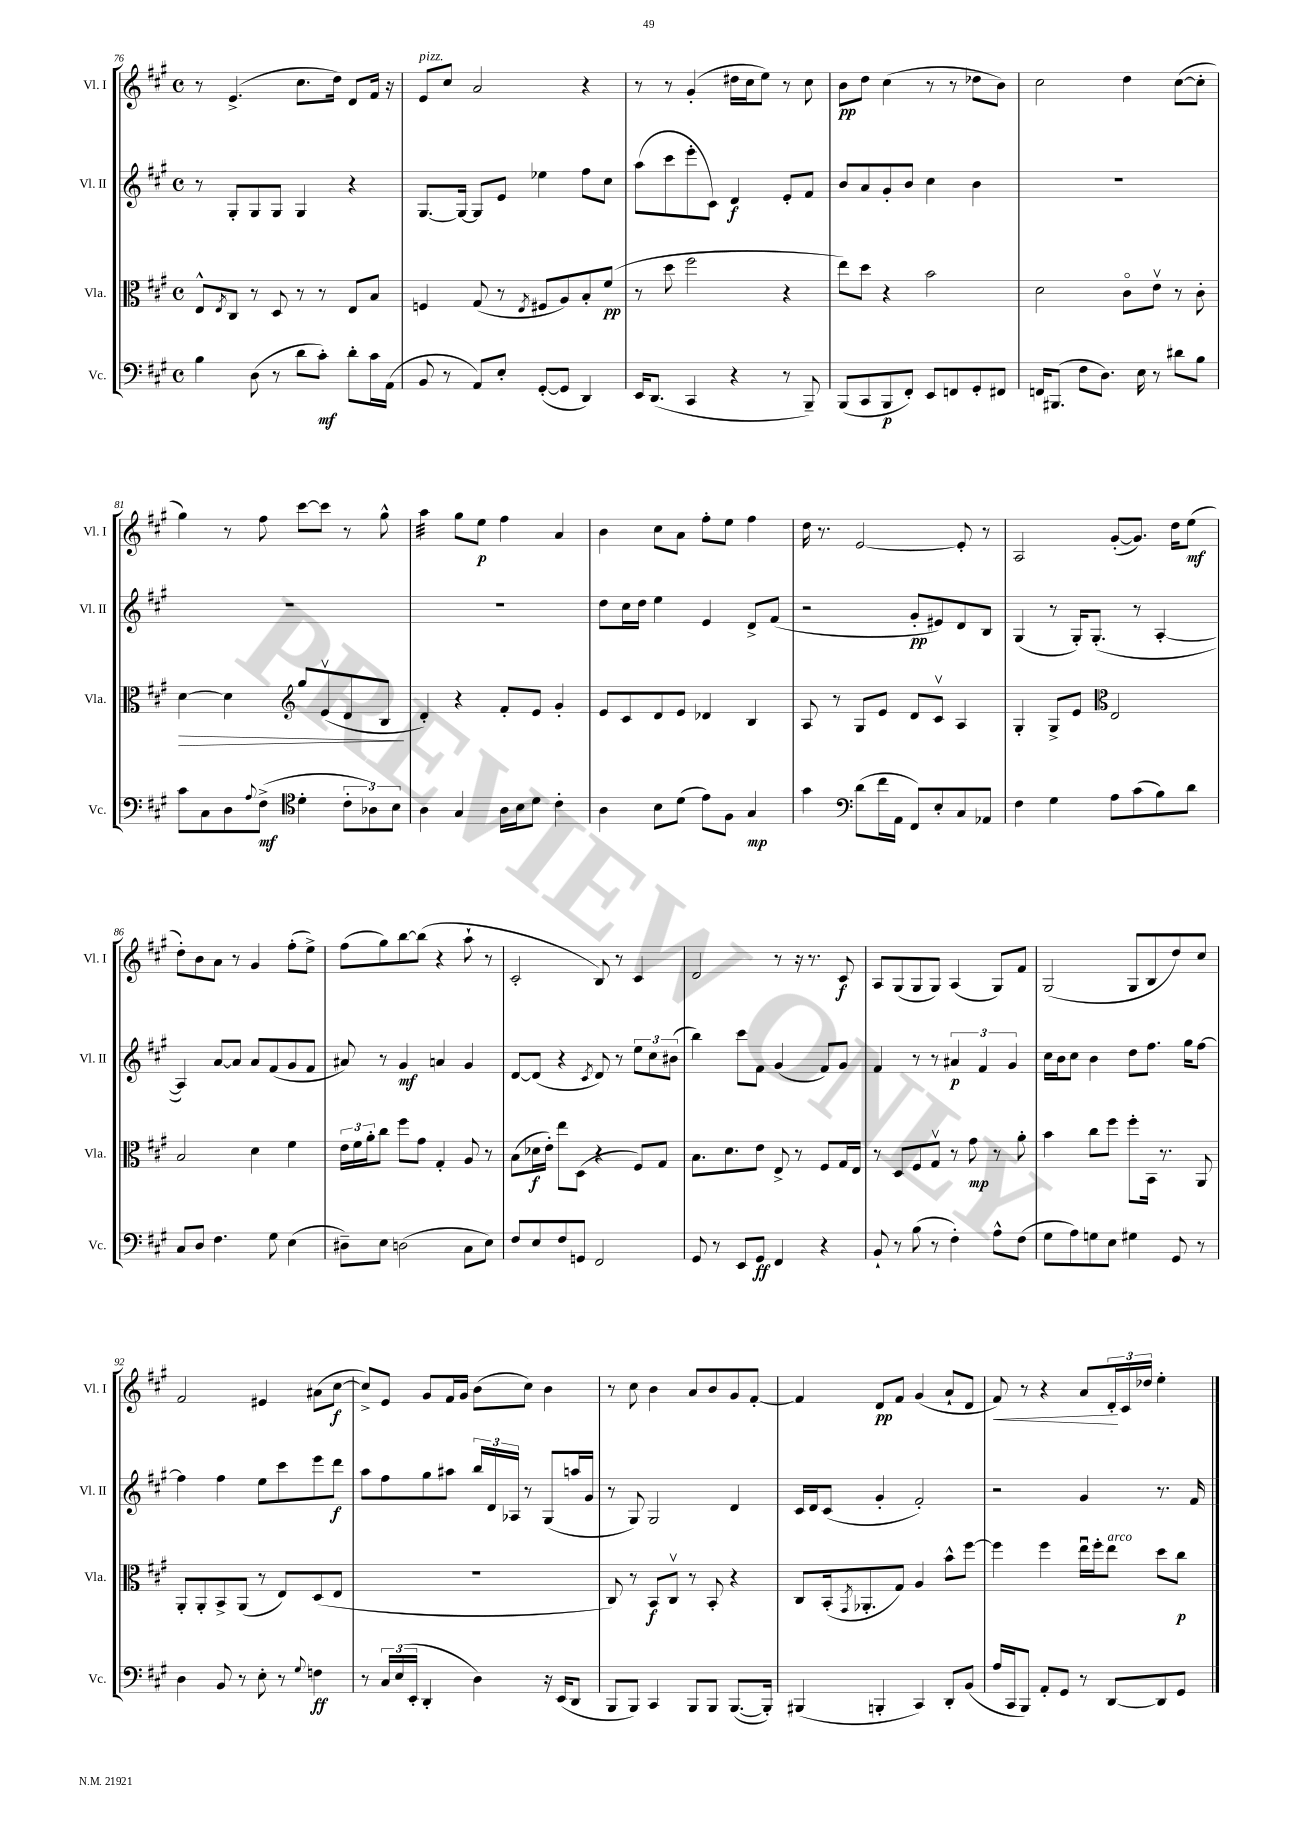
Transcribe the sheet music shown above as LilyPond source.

<<
\new StaffGroup <<
\new Staff = "s0" \with { instrumentName = "Vl. I" shortInstrumentName = "Vl. I" } {
    \clef treble \key a \major \defaultTimeSignature \time 4/4
    r8 e'4.->( cis''8. d''16) d'8 fis'16 r16 |
    e'8^\markup { \italic "pizz." } cis''8 a'2 r4 |
    r8 r8 gis'4-.( dis''16 cis''16 e''8) r8 cis''8 |
    b'8\pp d''8 cis''4( r8 r8 des''8 b'8) |
    cis''2 d''4 cis''8~( cis''8-. |
    gis''4) r8 fis''8 cis'''8~ cis'''8 r8 gis''8-^ |
    a''4:32 gis''8 e''8\p fis''4 a'4 |
    b'4 cis''8 a'8 fis''8-. e''8 fis''4 |
    d''16 r8. e'2~ e'8-. r8 |
    a2 gis'8~-.( gis'8.) d''16 e''8\mf( |
    d''8-.) b'8 a'8 r8 gis'4 fis''8-.( e''8->) |
    fis''8( gis''8) b''8~ b''8( r4 a''8-! r8 |
    cis'2-. b8) r8 cis'4 |
    d'2 r8 r16 r8. cis'8\f |
    a8 gis8( gis8 gis8) a4( gis8) fis'8 |
    gis2( gis8 b8 d''8) cis''8 |
    fis'2 eis'4 ais'8( cis''8~\f |
    cis''8->) e'8 gis'8 fis'16 gis'16 b'8( cis''8) b'4 |
    r8 cis''8 b'4 a'8 b'8 gis'8 fis'8~-. |
    fis'4 d'8\pp fis'8 gis'4( a'8-! d'8 |
    fis'8\<) r8 r4 a'8 \tuplet 3/2 { d'16-.\! cis'16 des''16 } e''4-. \bar "|." |
}
\new Staff = "s1" \with { instrumentName = "Vl. II" shortInstrumentName = "Vl. II" } {
    \clef treble \key a \major \defaultTimeSignature \time 4/4
    r8 gis8-. gis8 gis8 gis4 r4 |
    gis8.~ gis16~ gis8 e'8 ees''4 fis''8 cis''8 |
    a''8( cis'''8 e'''8-. cis'8) d'4\f e'8-. fis'8 |
    b'8 a'8 gis'8-. b'8 cis''4 b'4 |
    R1 |
    R1 |
    R1 |
    d''8 cis''16 d''16 e''4 e'4 d'8-> fis'8( |
    r2 gis'8-.\pp eis'8) d'8 b8 |
    gis4( r8 gis16-.) gis8.-.( r8 a4~-. |
    a4) a'8~ a'8 a'8 fis'8( gis'8 fis'8 |
    ais'8) r8 gis'4\mf a'4 gis'4 |
    d'8~ d'8( r4 \acciaccatura { cis'8 } d'8) r8 \tuplet 3/2 { e''8 cis''8 bis'8( } |
    b''4) cis'''8 fis'8 gis'4( fis'8) gis'8 |
    fis'4 r8 r8 \tuplet 3/2 { ais'4\p fis'4 gis'4 } |
    cis''16 b'16 cis''8 b'4 d''8 fis''8. gis''16 fis''8~ |
    fis''4 fis''4 e''8 cis'''8 e'''8 d'''8\f |
    a''8 fis''8 gis''8 ais''8 \tuplet 3/2 { b''16 d'16 aes16 } r8 gis8( a''16 gis'16 |
    r8 gis8) gis2 d'4 |
    cis'16 d'16 cis'8( gis'4-. fis'2-.) |
    r2 gis'4 r8. fis'16 \bar "|." |
}
\new Staff = "s2" \with { instrumentName = "Vla." shortInstrumentName = "Vla." } {
    \clef alto \key a \major \defaultTimeSignature \time 4/4
    e8-^ \acciaccatura { e8 } cis8 r8 d8 r8 r8 e8 b8 |
    f4 gis8( r8 \acciaccatura { e8 } fis8 a8) b8-. fis'8\pp( |
    r8 d''8 fis''2 r4 |
    e''8) d''8 r4 b'2 |
    d'2 cis'8\flageolet e'8\upbow r8 cis'8-. |
    d'4~\> d'4 \clef treble gis''8 e'8\upbow( d'8 b8\! |
    d'4-.) r4 fis'8-. e'8 gis'4-. |
    e'8 cis'8 d'8 e'8 des'4 b4 |
    a8 r8 gis8 e'8 d'8 cis'8\upbow a4 |
    gis4-. gis8-> e'8 \clef alto e2 |
    b2 d'4 fis'4 |
    \tuplet 3/2 { e'16 fis'16 a'16-. } cis''8 fis''8 gis'8 gis4-. a8 r8 |
    b8( des'16\f e'16-.) e''8 d8( r4 fis8) gis8 |
    b8. d'8. e'8 e8-> r8 fis8 gis16 e16 |
    r8 d8 fis8 gis8\upbow r8 gis'8\mp r8 a'8-. |
    b'4 cis''8 fis''8 fis''8-. b,16 r8. a,8 |
    a,8-. a,8-. b,8-> a,8( r8 e8) d8( e8 |
    R1 |
    cis8) r8 b,8\f cis8\upbow r8 b,8-. r4 |
    cis8 b,16-.( \acciaccatura { gis,8 } aes,8.-. gis8) a4 b'8-^ fis''8~ |
    fis''4 fis''4 e''16\downbow fis''16-. e''8^\markup { \italic "arco" } d''8 cis''8\p \bar "|." |
}
\new Staff = "s3" \with { instrumentName = "Vc." shortInstrumentName = "Vc." } {
    \clef bass \key a \major \defaultTimeSignature \time 4/4
    b4 d8( r8 d'8 cis'8-.\mf) d'8-. cis'16 a,16( |
    b,8 r8 a,8) e8-. gis,8~-.( gis,8 d,4) |
    e,16 d,8.( cis,4 r4 r8 b,,8--) |
    b,,8( cis,8 b,,8\p fis,8-.) e,8 f,8 gis,8-. fis,8 |
    f,16 bis,,8.( fis8 d8.) e16 r8 dis'8 b8 |
    cis'8 cis8 d8 \appoggiatura { a8 } fis8->\mf( \clef tenor d'4-. \tuplet 3/2 { cis'8-. aes8) b8 } |
    a4 gis4 a16 b16 d'8 cis'4-. |
    a4 b8 d'8( e'8) fis8 gis4\mp |
    gis'4 \clef bass d'8( fis'16 a,16 fis,8) e8-. cis8 aes,8 |
    fis4 gis4 a8 cis'8( b8) d'8 |
    cis8 d8 fis4. gis8 e4( |
    dis8--) e8 d2( cis8 e8) |
    fis8 e8 fis8 g,8 fis,2 |
    gis,8 r8 e,8 gis,8\ff fis,4 r4 |
    b,8-! r8 b8( r8 fis4-.) a8-^ fis8( |
    gis8 a8) g8 e8 gis4 gis,8 r8 |
    d4 b,8 r8 e8-. r8 \appoggiatura { gis8 } f4\ff |
    r8 \tuplet 3/2 { cis16 e16( e,16-. } d,4-. d4) r16 e,16( d,8 |
    b,,8 b,,8) cis,4 b,,8 b,,8 b,,8.~( b,,16-.) |
    bis,,4( b,,4-. cis,4) d,8-. b,8( |
    a16 cis,16 b,,8) a,8-. gis,8 r8 d,8~ d,8 gis,8 \bar "|." |
}
>>
>>
\layout { \context { \Score currentBarNumber = #76 } }
